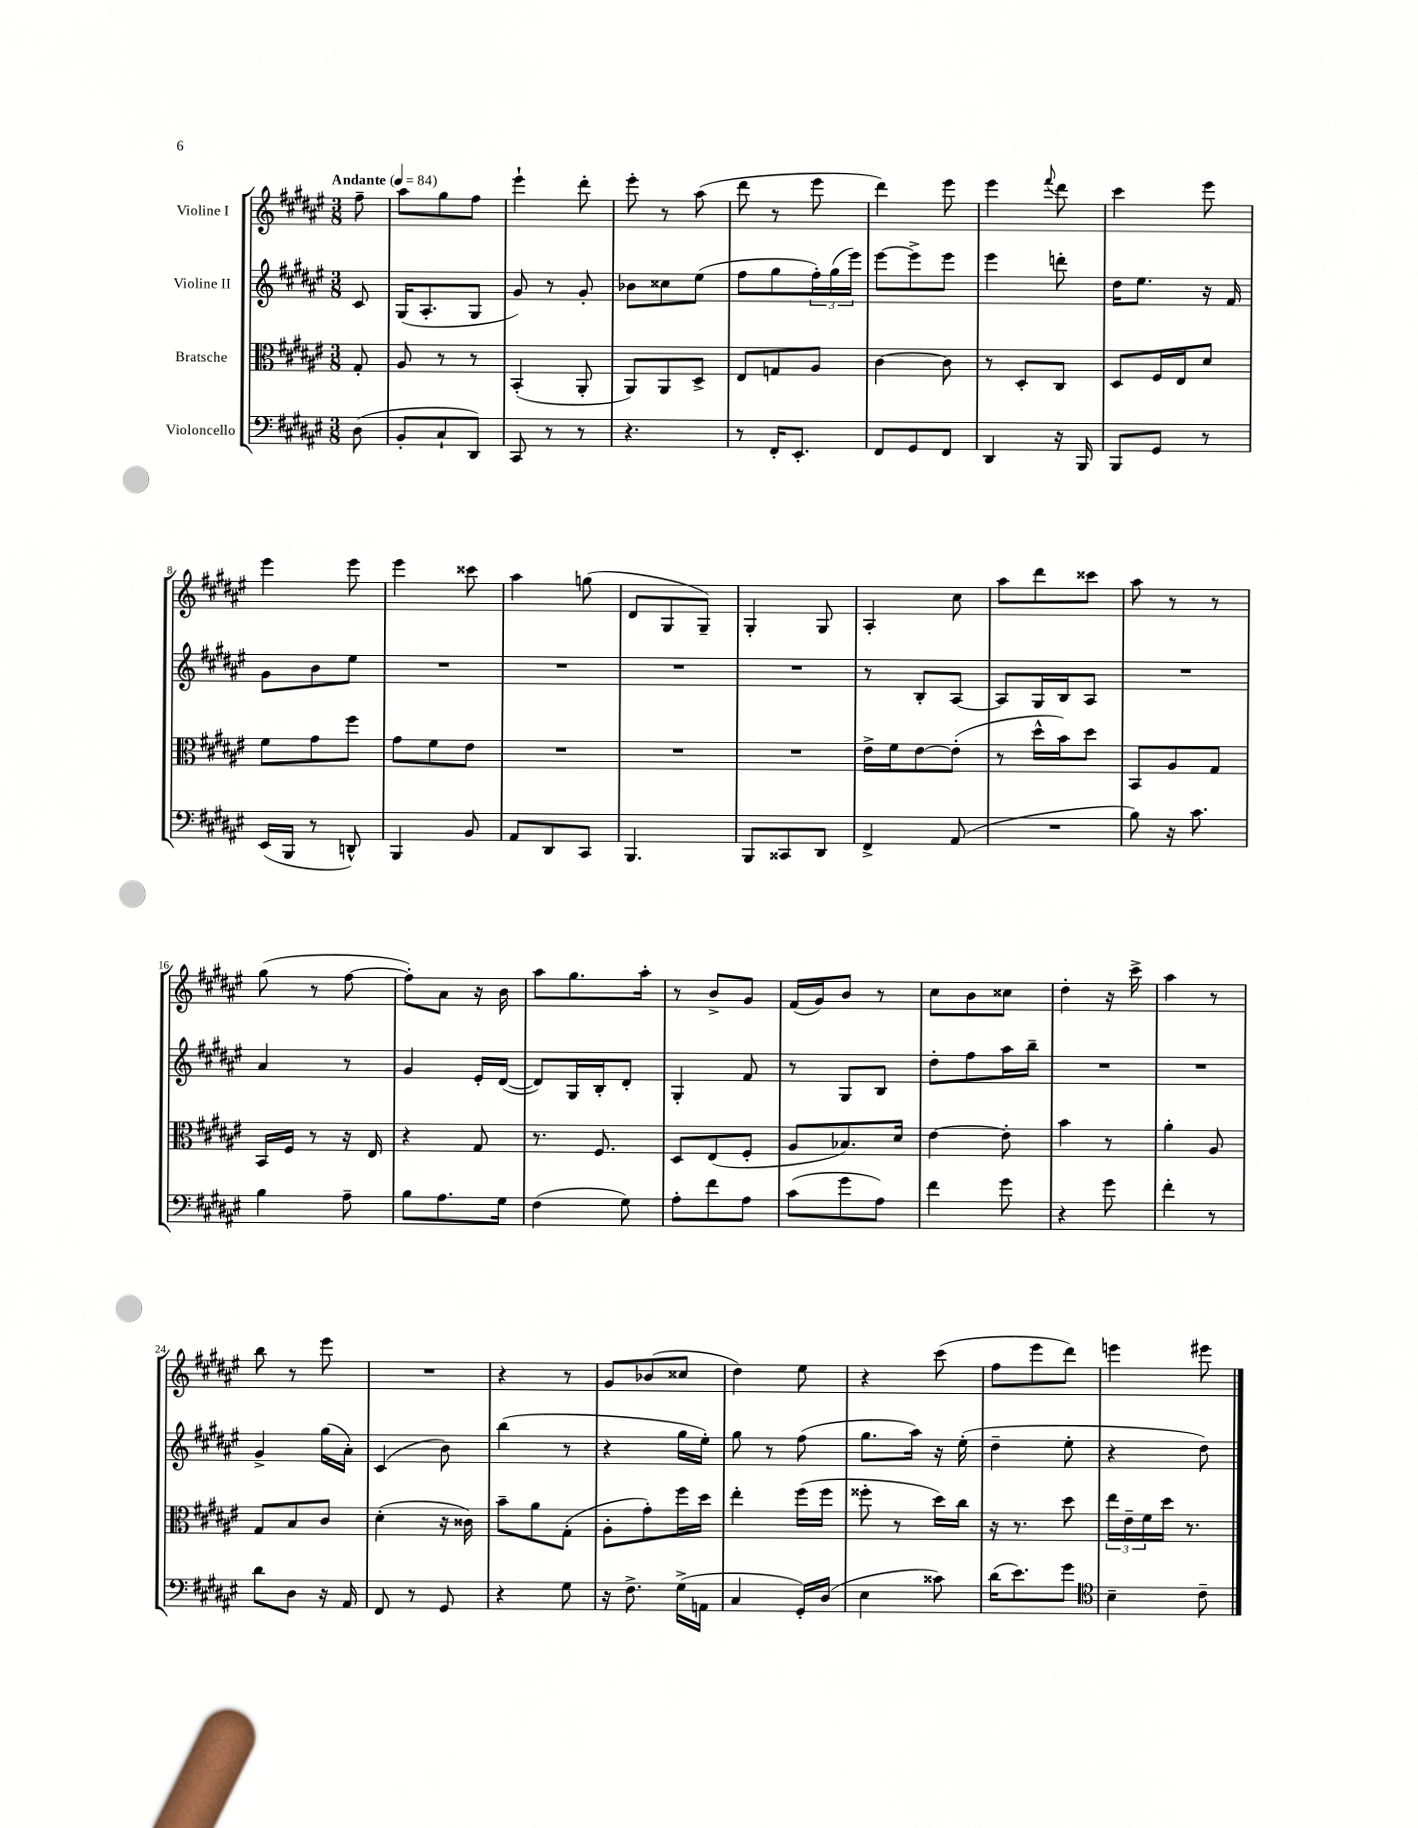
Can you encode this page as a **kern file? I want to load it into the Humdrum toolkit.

**kern	**kern	**kern	**kern
*staff4	*staff3	*staff2	*staff1
*clefF4	*clefC3	*clefG2	*clefG2
*k[f#c#g#d#a#e#]	*k[f#c#g#d#a#e#]	*k[f#c#g#d#a#e#]	*k[f#c#g#d#a#e#]
*M3/8	*M3/8	*M3/8	*M3/8
*MM84	*MM84	*MM84	*MM84
(8D#	8G#'	8c#	8ff#~
=	=	=	=
8BB'	8A#	(16G#	8aa#
.	.	8.A#'	.
8C#`	8r	.	8gg#
8DD#)	8r	8G#	8ff#
=	=	=	=
8CC#	(4BB'	8g#)	4eee#`
8r	.	8r	.
8r	8AA#'	8g#'	8ddd#'
=	=	=	=
4.r	8AA#)	8b-	8eee#'
.	8AA#	8cc##	8r
.	8D#^	(8ee#	(8aa#
=	=	=	=
8r	8E#	8ff#	8ddd#
16FF#'	8G	8gg#	8r
8.EE#'	.	.	.
.	8A#	24ff#')	8eee#
.	.	(24gg#	.
.	.	24eee#)	.
=	=	=	=
8FF#	[4c#	[8eee#	4ddd#)
8GG#	.	8eee#^]	.
8FF#	8c#]	8eee#	8eee#
=	=	=	=
4DD#	8r	4eee#	4eee#
.	8D#'	.	.
.	.	.	8qqfff#
16r	8C#	8ddd'	8ddd#
16BBB	.	.	.
=	=	=	=
8BBB	8D#	16dd#	4ccc#
.	.	8.ee#	.
8GG#	16F#	.	.
.	16E#	.	.
8r	8d#	16r	8eee#
.	.	16f#	.
=	=	=	=
(16EE#	8f#	8g#	4eee#
16BBB	.	.	.
8r	8g#	8b	.
8DD^^)	8ff#	8ee#	8eee#
=	=	=	=
4BBB	8g#	4.r	4eee#
.	8f#	.	.
8BB	8e#	.	8ccc##
=	=	=	=
8AA#	4.r	4.r	4aa#
8DD#	.	.	.
8CC#	.	.	(8gg
=	=	=	=
4.BBB	4.r	4.r	8d#
.	.	.	8G#
.	.	.	8G#~)
=	=	=	=
8BBB	4.r	4.r	4G#'
8CC##	.	.	.
8DD#	.	.	8G#
=	=	=	=
4FF#^	16e#^	8r	4A#'
.	16f#	.	.
.	[8e#	8B'	.
(8AA#	(8e#']	[8A#	8cc#
=	=	=	=
4.r	8r	8A#]	8aa#
.	16dd#^^	16G#	8ddd#
.	16b)	16B	.
.	8dd#	8A#	8ccc##
=	=	=	=
8B)	8BB	4.r	8aa#
16r	8A#	.	8r
8.c#	.	.	.
.	8G#	.	8r
=	=	=	=
4B	16BB	4a#	(8gg#
.	16F#	.	.
.	8r	.	8r
8A#~	16r	8r	[8ff#
.	16E#	.	.
=	=	=	=
8B	4r	4g#	8ff#'])
8.A#	.	.	8a#
.	8G#	16e#'	16r
16G#	.	([16d#	16b
=	=	=	=
(4F#	8.r	8d#])	8aa#
.	.	16G#	8.gg#
.	8.F#	16B'	.
8G#)	.	8d#'	.
.	.	.	16aa#'
=	=	=	=
8A#'	8D#	4G#'	8r
8f#	(8E#	.	8b^
8A#	8F#'	8f#	8g#
=	=	=	=
(8c#	8A#	8r	(16f#
.	.	.	16g#)
8g#	8.B-)	8G#	8b
8A#)	.	8B	8r
.	16d#	.	.
=	=	=	=
4f#	[4e#	8dd#'	8cc#
.	.	8ff#	8b
8g#	8e#']	16aa#	8cc##
.	.	16bb~	.
=	=	=	=
4r	4b	4.r	4dd#'
8g#	8r	.	16r
.	.	.	16ccc#^
=	=	=	=
4f#'	4a#'	4.r	4aa#
8r	8A#	.	8r
=	=	=	=
8d#	8G#	4g#^	8bb
8D#	8B	.	8r
16r	8c#	(16gg#	8eee#
16AA#	.	16a#')	.
=	=	=	=
8FF#	(4d#'	(4c#	4.r
8r	.	.	.
8GG#	16r	8b)	.
.	16c##)	.	.
=	=	=	=
4r	8b~	(4bb	4r
.	8a#	.	.
8G#	(8G#'	8r	8r
=	=	=	=
16r	8A#'	4r	8g#
8.F#^	.	.	.
.	8g#')	.	(8b-
(16G#^	16ff#	16gg#	8cc##
16AA	16dd#	16ee#')	.
=	=	=	=
4C#	4ee#'	8gg#	4dd#)
.	.	8r	.
16GG#')	(16ff#	(8ff#	8ee#
(16D#	16ff#	.	.
=	=	=	=
4E#	8ff##'	8.gg#	4r
.	8r	.	.
.	.	16aa#)	.
8c##)	16dd#)	16r	(8ccc#
.	16cc#	(16ee#'	.
=	=	=	=
(16d#	16r	4dd#~	8ff#
8.e#)	8.r	.	.
.	.	.	8eee#
8g#	8dd#	8ee#'	8ddd#)
=	=	=	=
*clefC4	*	*	*
4B~	24ee#	4r	4eee
.	24e#~	.	.
.	24f#	.	.
.	16dd#	.	.
.	8.r	.	.
8c#~	.	8dd#)	8eee#
==	==	==	==
*-	*-	*-	*-
